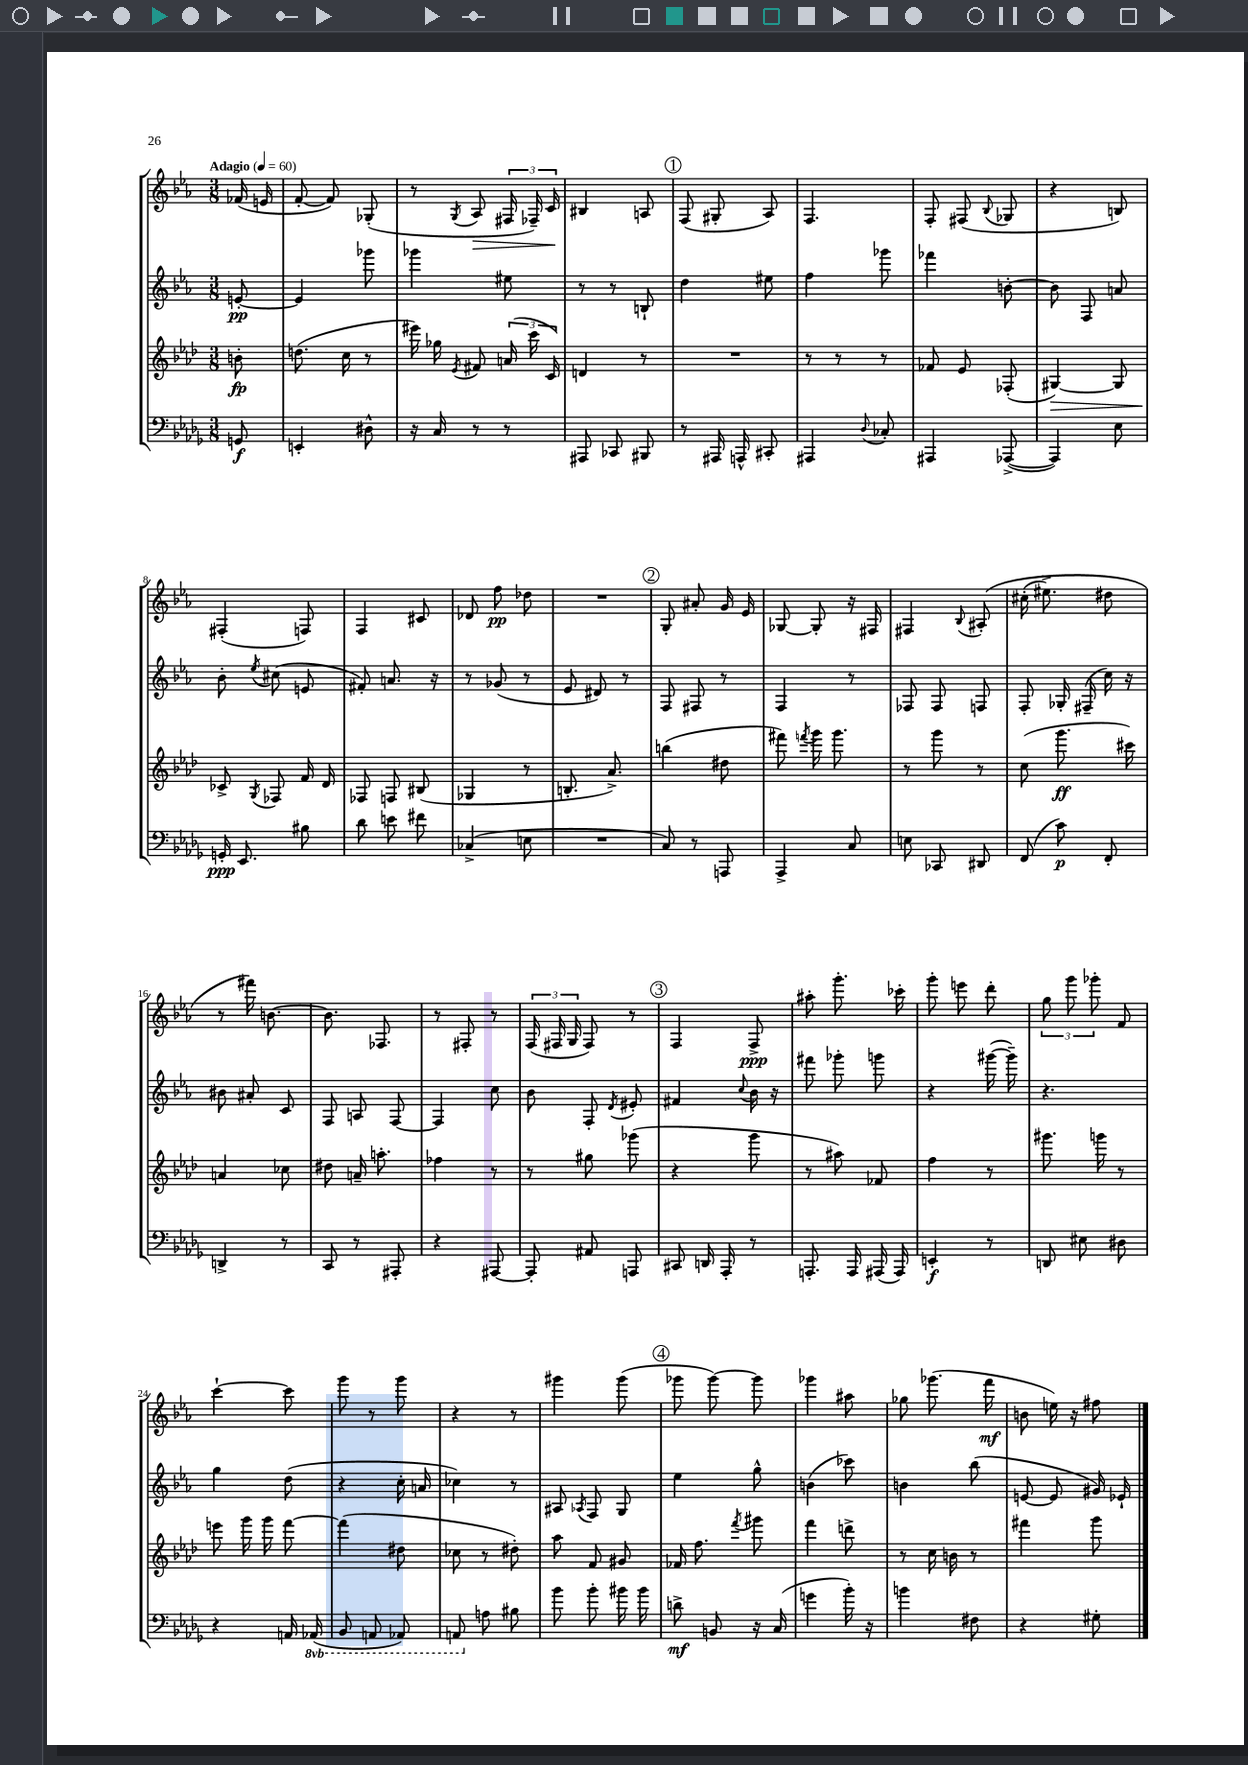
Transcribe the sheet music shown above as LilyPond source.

<<
\new StaffGroup <<
\new Staff = "s0" {
    \clef treble \key ees \major \numericTimeSignature \time 3/8 \partial 8 \tempo "Adagio" 4 = 60
    \autoBeamOff fes'16( e'16 |
    f'8~-. f'8) ges8-.( |
    r8 \acciaccatura { g8 } aes8\> \tuplet 3/2 { fis16 fes16--) c'16\! } |
    bis4 a8 |
    \mark \markup { \circle "1" } f8( gis8-. aes8) |
    f4. |
    f8-. fis8( \appoggiatura { bes8 } ges8 |
    r4 b8) |
    fis4-.( f8) |
    f4 cis'8 |
    des'8 f''8\pp des''8 |
    R4. |
    \mark \markup { \circle "2" } g8-. ais'8-. g'16 ees'16 |
    ges8~ ges8-. r16 fis16 |
    fis4 \appoggiatura { bes8 } ais8-.\( |
    cis''16-.( eis''8.->) dis''8 |
    r8 fis'''16\) b'8.~ |
    b'8. fes8. |
    r8 fis8-. r8 |
    \tuplet 3/2 { f16( fis16 g16 } fis8) r8 |
    \mark \markup { \circle "3" } f4 f8->\ppp |
    ais''8-. g'''8.-. ces'''16-. |
    g'''8-. e'''8 d'''8-. |
    \tuplet 3/2 { g''8 g'''8 ges'''8-. } f'8 |
    c'''4~-! c'''8 |
    g'''8 r8 g'''8 |
    r4 r8 |
    gis'''4 gis'''8( |
    \mark \markup { \circle "4" } ges'''8 ges'''8~) ges'''8 |
    ges'''4 ais''8 |
    ges''8 ges'''8.( f'''16\mf |
    b'8 e''16) r16 fis''8 \bar "|." |
}
\new Staff = "s1" {
    \clef treble \key ees \major \numericTimeSignature \time 3/8 \partial 8
    \autoBeamOff e'8~-.\pp |
    e'4 ges'''8 |
    ges'''4 eis''8 |
    r8 r8 b8-! |
    \mark \markup { \circle "1" } d''4 eis''8 |
    f''4 ges'''8 |
    fes'''4 b'8~-. |
    b'8 f8 a'8 |
    bes'8-. \acciaccatura { ees''8 } cis''8( e'8 |
    fis'8-.) a'8. r16 |
    r8 ges'8( r8 |
    ees'8 dis'8) r8 |
    \mark \markup { \circle "2" } f8 fis8 r8 |
    f4 r8 |
    fes8 fes8 f8 |
    f8-. ges16-. fis16--( c''16) r16 |
    bis'8 ais'8-. c'8 |
    f8 a8 f8~ |
    f4 c''8 |
    bes'8 f8-. \acciaccatura { d'8 } eis'8-. |
    \mark \markup { \circle "3" } fis'4 \appoggiatura { c''8 } bes'16 r16 |
    fis'''8 ges'''8-. g'''8 |
    r4 gis'''16~( gis'''16--) |
    r4. |
    g''4 d''8( |
    r4 c''16-. a'16 |
    ces''4) r8 |
    ais8 \acciaccatura { aes8 } f8 g8 |
    \mark \markup { \circle "4" } ees''4 g''8-^ |
    b'4( ces'''8) |
    b'4 bes''8( |
    e'8~ e'8 gis'16) ees'16-! \bar "|." |
}
\new Staff = "s2" {
    \clef treble \key aes \major \numericTimeSignature \time 3/8 \partial 8
    \autoBeamOff b'8-.\fp |
    d''8.( c''16 r8 |
    eis'''16) ges''16 \acciaccatura { ees'8 } fis'8 \tuplet 3/2 { a'16( c'''16 c'16) } |
    d'4 r8 |
    \mark \markup { \circle "1" } R4. |
    r8 r8 r8 |
    fes'8 ees'8 fes8-.( |
    gis4~\>) gis8 |
    ces'8->\! \acciaccatura { g8 } fes8 f'16 des'16 |
    fes8 f8 bis8( |
    ges4 r8 |
    b8.-. aes'8.->) |
    \mark \markup { \circle "2" } b''4( dis''8 |
    fis'''8) \acciaccatura { f'''8 } g'''16 g'''8. |
    r8 g'''8 r8 |
    c''8( g'''8.\ff cis'''16) |
    a'4 ces''8 |
    dis''8 a'16-- a''8.-. |
    fes''4 r8 |
    r8 gis''8 ges'''8( |
    \mark \markup { \circle "3" } r4 g'''8 |
    r8 ais''8) fes'8 |
    f''4 r8 |
    gis'''8. g'''16 r8 |
    e'''8 g'''16 g'''16 f'''8~ |
    f'''4( dis''8 |
    ces''8 r8 dis''8-.) |
    aes''8 f'8 gis'8 |
    \mark \markup { \circle "4" } fes'16 f''8. \acciaccatura { f'''8 } gis'''8 |
    f'''4 d'''8-> |
    r8 c''16 b'16 r8 |
    fis'''4 g'''8 \bar "|." |
}
\new Staff = "s3" {
    \clef bass \key des \major \numericTimeSignature \time 3/8 \set Staff.ottavationMarkups = #ottavation-simple-ordinals \partial 8
    \autoBeamOff g,8\f |
    e,4-. dis8-^ |
    r16 c16 r8 r8 |
    ais,,8 ces,8 bis,,8 |
    \mark \markup { \circle "1" } r8 ais,,16 a,,16-^ cis,8-. |
    ais,,4 \appoggiatura { des8 } ces8-. |
    ais,,4 aes,,8~->( |
    aes,,4) ees8 |
    g,16-.\ppp ees,8. bis8 |
    des'8 e'8 fis'8 |
    ces4->( e8 |
    R4. |
    \mark \markup { \circle "2" } c8) r8 a,,8 |
    aes,,4-> c8 |
    e8 ces,8 dis,8 |
    f,8( c'8\p) f,8-. |
    d,4-> r8 |
    c,8 r8 ais,,8-. |
    r4 ais,,8~ |
    ais,,8-. ais,8 a,,8 |
    \mark \markup { \circle "3" } cis,8 d,16 aes,,16-. r8 |
    a,,8.-. a,,16 ais,,16( ais,,16) |
    e,4-.\f r8 |
    d,8 eis8 dis8 |
    r4 a,16 \ottava #-1 aes,,!16( |
    bes,,8 a,,8 aes,,8) |
    a,,8 \ottava #0 a8 bis8 |
    bes'8 bes'8-. bis'16 bis'16 |
    \mark \markup { \circle "4" } d'8->\mf b,8 r16 c16( |
    g'4 bes'16-.) r16 |
    b'4 fis8 |
    r4 gis8-. \bar "|." |
}
>>
>>
